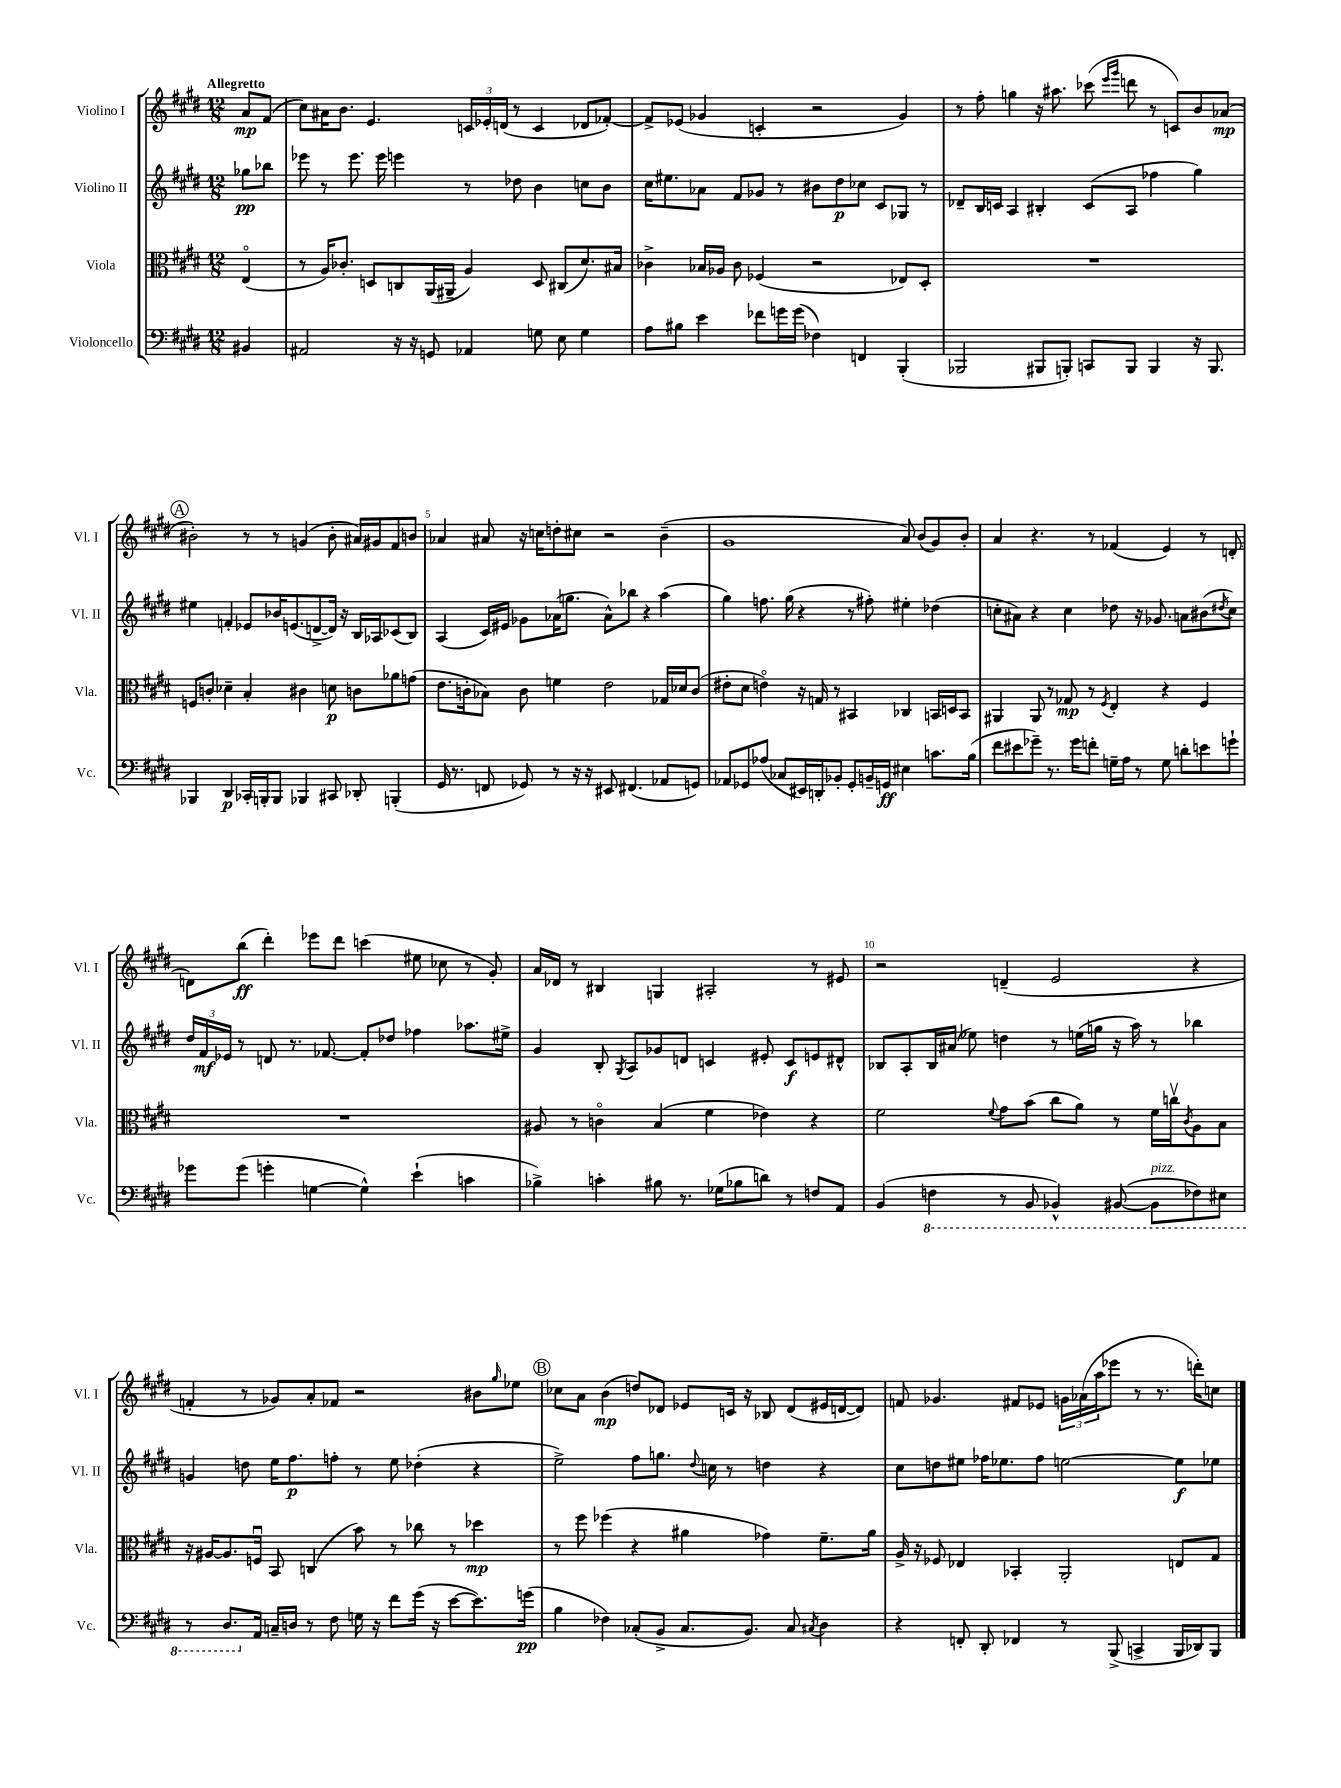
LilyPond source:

<<
\new StaffGroup <<
\new Staff = "s0" \with { instrumentName = "Violino I" shortInstrumentName = "Vl. I" } {
    \clef treble \key e \major \numericTimeSignature \time 12/8 \partial 4 \tempo "Allegretto"
    a'8\mp fis'8( |
    cis''8) ais'16 b'8. e'4. \tuplet 3/2 { c'16 ees'16-. d'16( } r8 c'4 des'8 fes'8~-.) |
    fes'8-> ees'8( ges'4 c'4-. r2 ges'4) |
    r8 fis''8-. g''4 r16 ais''8. ces'''8( \grace { e'''16 gis'''16 } d'''8 r8 c'8) b'8 aes'8\mp( |
    \mark \markup { \circle "A" } bis'2-.) r8 r8 g'4( bis'8-. ais'16) gis'16 fis'8 b'8 |
    aes'4 ais'8 r16 c''16 d''8-. cis''8 r2 b'4--( |
    gis'1 a'8) b'8( gis'8) b'8-. |
    a'4 r4. r8 fes'4( e'4) r8 d'8~-. |
    d'8 b''8\ff( dis'''4-.) ees'''8 dis'''8 c'''4( eis''8 ces''8 r8 gis'8-.) |
    a'16 des'16 r8 bis4 g4 ais2-. r8 eis'8 |
    r2 d'4--( e'2 r4 |
    f'4-. r8 ges'8) a'8-. fes'8 r2 bis'8 \grace { gis''16 } ees''8 |
    \mark \markup { \circle "B" } ces''8 a'8 b'4\mp( d''8) des'8 ees'8 c'16 r16 bes8 des'8( eis'16 d'16~ d'8) |
    f'8 ges'4. fis'8 ees'8 \tuplet 3/2 { g'16 aes'16( a''16 } ees'''8 r8 r8. d'''16-.) c''8 \bar "|." |
}
\new Staff = "s1" \with { instrumentName = "Violino II" shortInstrumentName = "Vl. II" } {
    \clef treble \key e \major \numericTimeSignature \time 12/8 \partial 4
    ges''8\pp bes''8 |
    ees'''8 r8 ees'''8. ees'''16 e'''4 r8 des''8 b'4 c''8 b'8 |
    cis''16 eis''8. aes'8 fis'8 ges'8 r8 bis'8 dis''8\p ces''8 cis'8 ges8 r8 |
    des'8-- b16 c'16 a4 bis4-. c'8( a8 fes''4 gis''4) |
    \mark \markup { \circle "A" } eis''4 f'4-. ees'8 bes'16 e'8.( d'8~-> d'16) r16 b16 aes16 ces'8( b8) |
    a4( cis'16) eis'16 ges'8 aes'16( g''8. aes'8-^) bes''8 r4 a''4( |
    gis''4) f''8. gis''16( r4 r8 fis''8-.) eis''4-. des''4( |
    c''8-. ais'8) r4 c''4 des''8 r16 ges'8. a'8 bis'8( \acciaccatura { dis''8 } c''8) |
    \tuplet 3/2 { dis''16 fis'16\mf ees'16 } r8 d'8 r8. fes'8.~ fes'8-. des''8 fes''4 aes''8. eis''16-> |
    gis'4 b8-. \acciaccatura { gis8 } a8 ges'8 d'8 c'4 eis'8-. c'8\f e'8 dis'8-^ |
    bes8 a8-. bes16 ais'16( ees''8) d''4 r8 e''16( g''16 r16 a''16) r8 bes''4 |
    g'4 d''8 e''16 fis''8.\p f''8-. r8 e''8 des''4-.( r4 |
    \mark \markup { \circle "B" } e''2->) fis''8 g''8. \appoggiatura { dis''8 } c''16 r8 d''4 r4 |
    cis''8 d''8 eis''8 fes''16 ees''8. fes''8 e''2~ e''8\f ees''8 \bar "|." |
}
\new Staff = "s2" \with { instrumentName = "Viola" shortInstrumentName = "Vla." } {
    \clef alto \key e \major \numericTimeSignature \time 12/8 \partial 4
    e4\flageolet( |
    r8 a16) ces'8.-. d8 c8 a,16( ais,16-- a4) d8 cis8( dis'8.) bis16 |
    ces'4-> bes16 aes16 ces'8 fes4( r2 ees8) dis8-. |
    R1. |
    \mark \markup { \circle "A" } f8 c'8-. des'4-- b4-. cis'4 d'8\p c'8 aes'8 g'8( |
    e'8. c'16-. bes8) c'8 f'4 e'2 ges16 des'16 c'8( |
    eis'8-. dis'8 e'4\flageolet) r16 g16 r8 bis,4 ces4 b,16 d16 b,8 |
    ais,4 ais,8 r8 ges8\mp r8 \acciaccatura { fis8 } e4-. r4 fis4 |
    R1. |
    ais8 r8 c'4\flageolet b4( fis'4 ees'4) r4 |
    fis'2 \appoggiatura { fis'8 } gis'8 b'8( cis''8 a'8) r8 fis'16 c''16\upbow \acciaccatura { cis'8 } a8 b8 |
    r16 ais16~ ais8. f16\downbow b,8 c4( b'8) r8 ces''8 r8 des''4\mp |
    \mark \markup { \circle "B" } r8 fis''8 fes''4( r4 ais'4 ges'4) fis'8.-- ais'16 |
    a16-> r16 fes8 ees4 bes,4-. a,2-. e8 gis8 \bar "|." |
}
\new Staff = "s3" \with { instrumentName = "Violoncello" shortInstrumentName = "Vc." } {
    \clef bass \key e \major \numericTimeSignature \time 12/8 \partial 4
    bis,4 |
    ais,2 r16 r16 g,8 aes,4 g8 e8 g4 |
    a8 bis8 e'4 fes'8 g'16 g'16( fes4) f,4 b,,4-.( |
    bes,,2 bis,,8 b,,8-.) c,8 b,,8 b,,4 r16 b,,8. |
    \mark \markup { \circle "A" } bes,,4 dis,4\p ces,16-. b,,16-. b,,8 bes,,4 cis,8 des,8-. b,,4-.( |
    gis,16 r8. f,8 ges,8) r8 r16 r16 eis,8 fis,4.( aes,8 g,8) |
    aes,8 ges,8 aes8( ces8 eis,16) d,16-. bes,8-. ges,8-. b,16-- g,16\ff eis4 c'8. b16( |
    fis'8 eis'8 ges'8--) r8. ges'16 f'8-. g16-- a16 r8 g8 d'8-. e'8 g'8-! |
    ges'8 ges'8( g'4-. g4~ g4-^) e'4-!( c'4 |
    bes4->) c'4-. bis8 r8. ges16( bes8 d'8) r8 f8 a,8 |
    b,4( \ottava #-1 f,4 r8 b,,8 bes,,4-^) bis,,8~( bis,,8^\markup { \italic "pizz." } fes,8) eis,8 |
    r8 dis,8. \ottava #0 a,16 c16-- d16 r8 fis8 g16 r16 fis'8 gis'16( r16 e'8~ e'8.) g'16\pp( |
    \mark \markup { \circle "B" } b4 fes4) ces8-.( b,8-> ces8. b,8.) ces8 \acciaccatura { cis8 } dis4 |
    r4 f,8-. dis,8-. fes,4 r8 b,,8->( c,4-> b,,16 des,16) b,,8 \bar "|." |
}
>>
>>
\layout { \context { \Score \override BarNumber.break-visibility = ##(#f #t #t) barNumberVisibility = #(every-nth-bar-number-visible 5) } }
